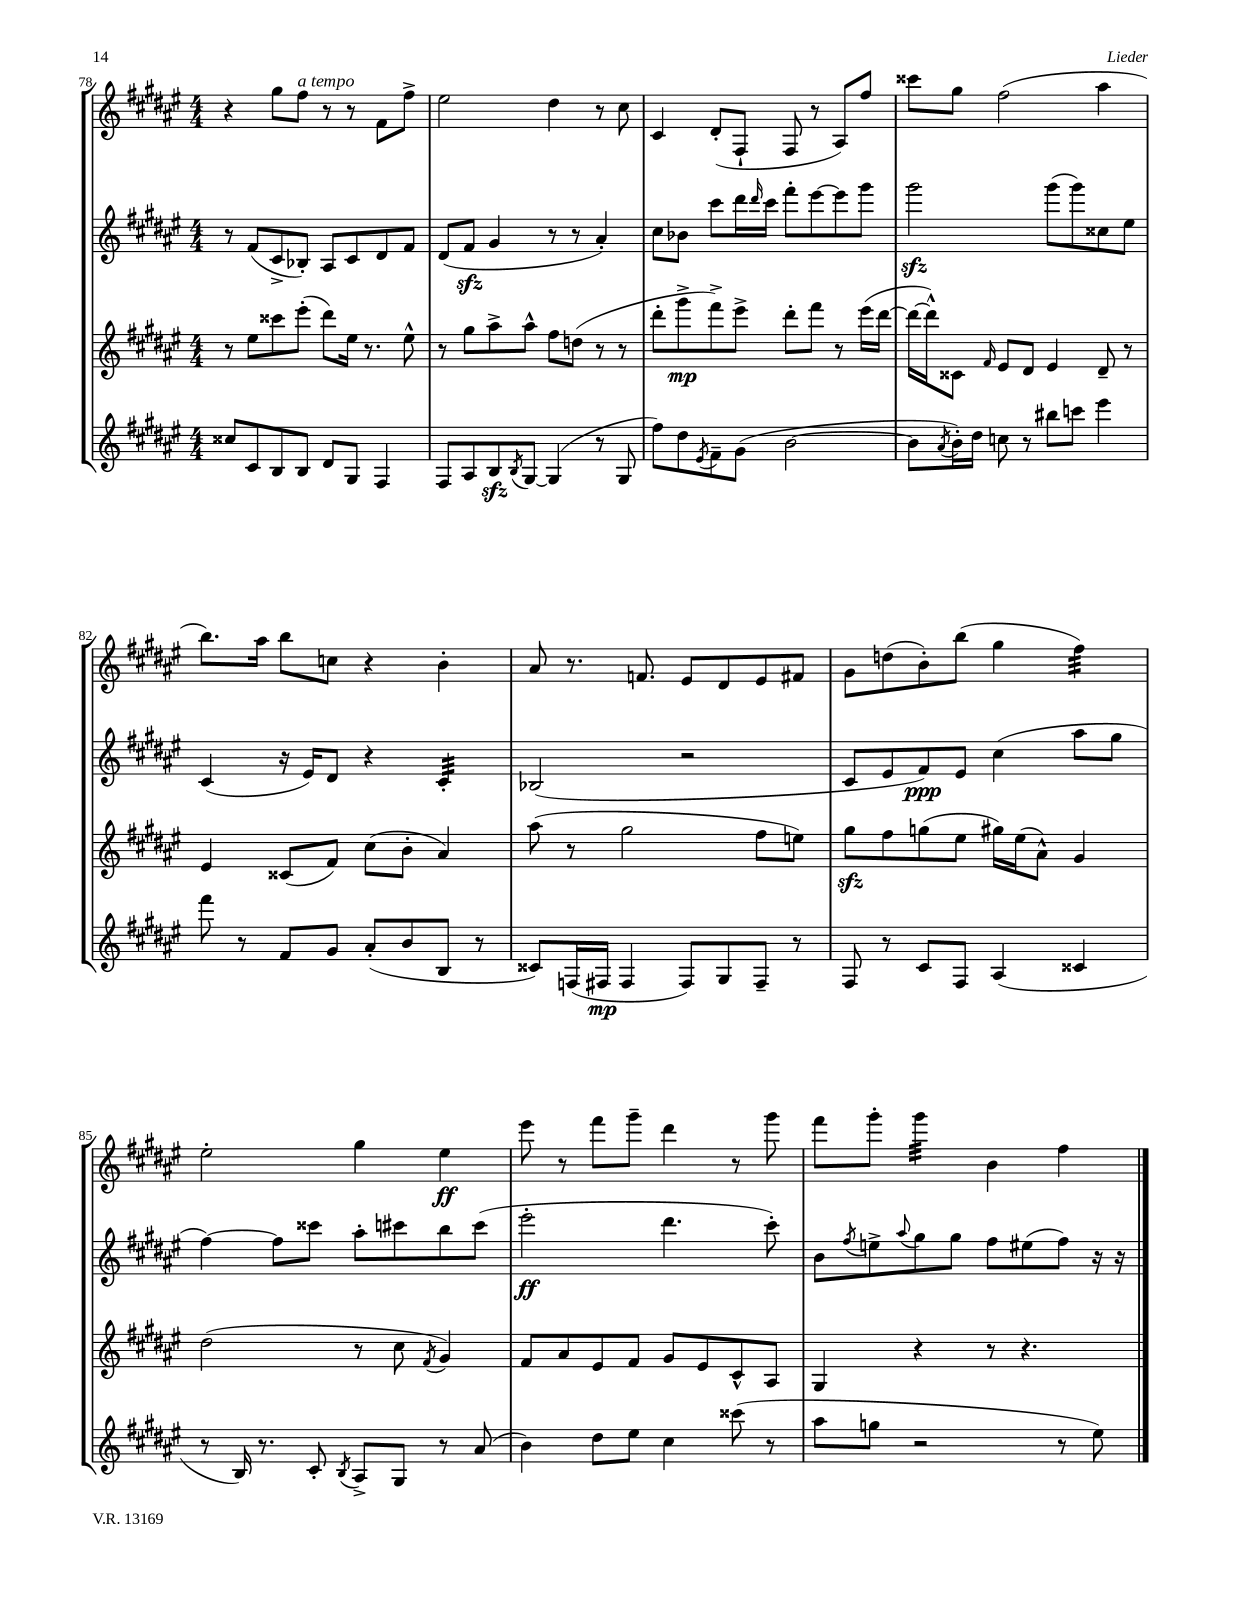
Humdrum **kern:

**kern	**kern	**kern	**kern
*staff4	*staff3	*staff2	*staff1
*clefG2	*clefG2	*clefG2	*clefG2
*k[f#c#g#d#a#e#]	*k[f#c#g#d#a#e#]	*k[f#c#g#d#a#e#]	*k[f#c#g#d#a#e#]
*M4/4	*M4/4	*M4/4	*M4/4
8cc##	8r	8r	4r
8c#	8ee#	(8f#	.
8B	8ccc##	8c#^	8gg#
8B	(8eee#'	8B-')	8ff#
8d#	8ddd#)	8A#	8r
8G#	16ee#	8c#	8r
.	8.r	.	.
4F#	.	8d#	8f#
.	8ee#^^	8f#	8ff#^
=	=	=	=
8F#	8r	(8d#	2ee#
8A#	8gg#	8f#	.
8B	8aa#^	4g#	.
8qB	.	.	.
[8G#	8aa#^^	.	.
(4G#]	8ff#	8r	4dd#
.	(8dd	8r	.
8r	8r	4a#')	8r
8G#	8r	.	8cc#
=	=	=	=
8ff#)	8ddd#'	8cc#	4c#
8dd#	8ggg#^	8b-	.
8qe#	.	.	.
8f#~	8fff#^)	8ccc#	(8d#'
(8g#	8eee#^	16ddd#	8F#`
.	.	16qqddd#	.
.	.	16ccc#	.
[2b	8ddd#'	8fff#'	8F#
.	8fff#	[8eee#	8r
.	8r	8eee#]	8A#)
.	(16eee#	8ggg#	8ff#
.	[16ddd#	.	.
=	=	=	=
8b]	16ddd#_	2ggg#	8ccc##
.	16ddd#^^])	.	.
8qa#	.	.	.
16b')	8c##	.	8gg#
16dd#	.	.	.
.	16qqf#	.	.
8cc	8e#	.	(2ff#
8r	8d#	.	.
8bb#	4e#	(8ggg#	.
8ccc	.	8ggg#)	.
4eee#	8d#~	8cc##	4aa#
.	8r	8ee#	.
=	=	=	=
8fff#	4e#	(4c#	8.bb)
8r	.	.	.
.	.	.	16aa#
8f#	(8c##	16r	8bb
.	.	16e#)	.
8g#	8f#)	8d#	8cc
(8a#'	(8cc#	4r	4r
8b	8b'	.	.
8B	4a#)	4c#'	4b'
8r	.	.	.
=	=	=	=
8c##)	(8aa#	(2B-	8a#
(16F	8r	.	8.r
16F#	.	.	.
4F#	2gg#	.	.
.	.	.	8.f
8F#)	.	2r	8e#
8G#	.	.	8d#
8F#~	8ff#	.	8e#
8r	8ee)	.	8f#
=	=	=	=
8F#	8gg#	8c#	8g#
8r	8ff#	8e#	(8dd
8c#	(8gg	8f#)	8b')
8F#	8ee#	8e#	(8bb
(4A#	16gg#)	(4cc#	4gg#
.	(16ee#	.	.
.	8a#^^)	.	.
4c##	4g#	8aa#	4ff#)
.	.	8gg#	.
=	=	=	=
8r	(2dd#	[4ff#)	2ee#'
16B)	.	.	.
8.r	.	.	.
.	.	8ff#]	.
8c#'	.	8ccc##	.
8qB	.	.	.
8A#^	8r	8aa#'	4gg#
8G#	8cc#	8ccc#	.
.	8qf#	.	.
8r	4g#)	8bb	4ee#
(8a#	.	(8ccc#	.
=	=	=	=
4b)	8f#	2eee#'	8eee#
.	8a#	.	8r
8dd#	8e#	.	8fff#
8ee#	8f#	.	8ggg#~
4cc#	8g#	4.ddd#	4ddd#
.	8e#	.	.
(8ccc##	8c#^^	.	8r
8r	8A#	8ccc#')	8ggg#
=	=	=	=
8aa#	4G#	8b	8fff#
.	.	8qff#	.
8gg	.	8ee^	8ggg#'
.	.	8qqaa#	.
2r	4r	8gg#	4ggg#
.	.	8gg#	.
.	8r	8ff#	4b
.	4.r	(8ee#	.
8r	.	8ff#)	4ff#
8ee#)	.	16r	.
.	.	16r	.
==	==	==	==
*-	*-	*-	*-
